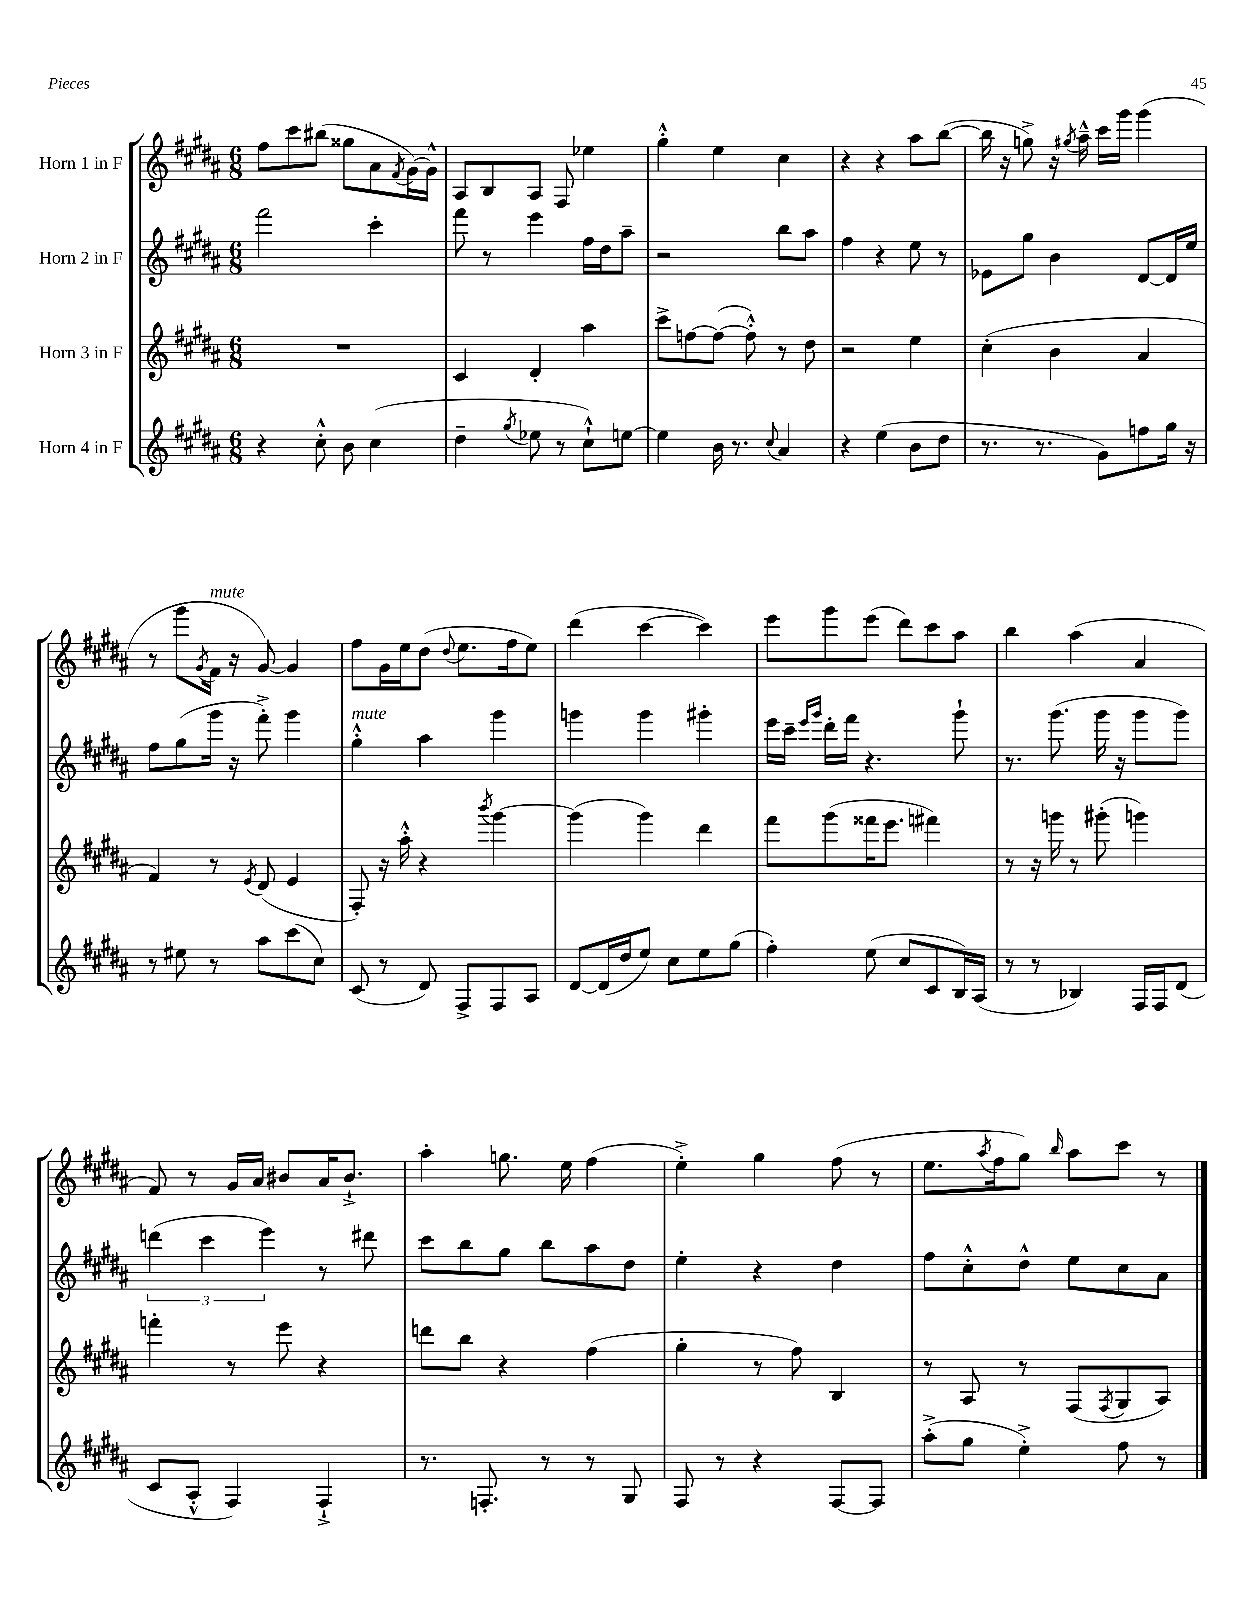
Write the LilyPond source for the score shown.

<<
\new StaffGroup <<
\new Staff = "s0" \with { instrumentName = "Horn 1 in F" } {
    \clef treble \key b \major \numericTimeSignature \time 6/8
    fis''8 cis'''8 bis''8( gisis''8 ais'8 \acciaccatura { fis'8 } gis'16~) gis'16-^ |
    ais8 b8 ais8 fis8 ees''4 |
    gis''4-.-^ e''4 cis''4 |
    r4 r4 ais''8 b''8~( |
    b''16 r16 g''8->) r16 \acciaccatura { gis''8 } ais''16---^ cis'''16 gis'''16 gis'''4( |
    r8 gis'''8 \acciaccatura { gis'8 } fis'16^\markup { \italic "mute" } r16 gis'8~) gis'4 |
    fis''8 gis'16 e''16 dis''8( \appoggiatura { dis''8 } e''8. fis''16 e''8) |
    dis'''4( cis'''4~ cis'''4) |
    e'''8 gis'''8 e'''8( dis'''8) cis'''8 ais''8 |
    b''4 ais''4( ais'4 |
    fis'8) r8 gis'16 ais'16 bis'8 ais'16 bis'8.-!-> |
    ais''4-. g''8. e''16 fis''4( |
    e''4-.->) gis''4 fis''8( r8 |
    e''8. \acciaccatura { ais''8 } fis''16 gis''8) \grace { b''16 } ais''8 cis'''8 r8 \bar "|." |
}
\new Staff = "s1" \with { instrumentName = "Horn 2 in F" } {
    \clef treble \key b \major \numericTimeSignature \time 6/8
    fis'''2 cis'''4-. |
    fis'''8 r8 e'''4 fis''16 dis''16 ais''8-- |
    r2 b''8 ais''8 |
    fis''4 r4 e''8 r8 |
    ees'8 gis''8 b'4 dis'8~ dis'16 e''16 |
    fis''8 gis''8( gis'''16 r16 fis'''8-.->) gis'''4 |
    gis''4-.-^^\markup { \italic "mute" } ais''4 gis'''4 |
    g'''4 g'''4 gis'''4-. |
    e'''16 cis'''16-- \grace { e'''16 gis'''16 } dis'''16-. fis'''16 r4. gis'''8-! |
    r8. gis'''8.( gis'''16 r16 gis'''8 gis'''8) |
    \tuplet 3/2 { d'''4( cis'''4 e'''4) } r8 dis'''8 |
    cis'''8 b''8 gis''8 b''8 ais''8 dis''8 |
    e''4-. r4 dis''4 |
    fis''8 cis''8-.-^ dis''8-^ e''8 cis''8 ais'8 \bar "|." |
}
\new Staff = "s2" \with { instrumentName = "Horn 3 in F" } {
    \clef treble \key b \major \numericTimeSignature \time 6/8
    R2. |
    cis'4 dis'4-. ais''4 |
    cis'''8-> f''8~ f''8~( f''8-.-^) r8 dis''8 |
    r2 e''4 |
    cis''4-.( b'4 ais'4 |
    fis'4) r8 \acciaccatura { e'8 } dis'8( e'4 |
    fis8-.) r16 ais''16-.-^ r4 \acciaccatura { b'''8 } gis'''4~ |
    gis'''4( gis'''4) dis'''4 |
    fis'''8 gis'''8( fisis'''16 e'''8. fis'''4) |
    r8 r16 g'''16 r8 gis'''8-.( g'''4) |
    f'''4-. r8 e'''8 r4 |
    d'''8 b''8 r4 fis''4( |
    gis''4-. r8 fis''8) b4 |
    r8 ais8 r8 fis8( \acciaccatura { fis8 } gis8 ais8) \bar "|." |
}
\new Staff = "s3" \with { instrumentName = "Horn 4 in F" } {
    \clef treble \key b \major \numericTimeSignature \time 6/8
    r4 cis''8-.-^ b'8 cis''4( |
    dis''4-- \acciaccatura { gis''8 } ees''8 r8 cis''8-!-^) e''8~ |
    e''4 b'16 r8. \appoggiatura { cis''8 } ais'4 |
    r4 e''4( b'8 dis''8 |
    r8. r8. gis'8) f''8 gis''16 r16 |
    r8 eis''8 r8 ais''8 cis'''8( cis''8) |
    cis'8( r8 dis'8) fis8-> fis8 ais8 |
    dis'8~ dis'16( dis''16 e''8) cis''8 e''8 gis''8( |
    fis''4-.) e''8( cis''8 cis'8 b16) ais16( |
    r8 r8 bes4) fis16 fis16 dis'8( |
    cis'8 ais8-.-^ fis4) fis4-!-> |
    r8. f8.-. r8 r8 gis8 |
    fis8 r8 r4 fis8~ fis8 |
    ais''8-.->( gis''8 e''4-.->) fis''8 r8 \bar "|." |
}
>>
>>
\layout { \context { \Score \remove "Bar_number_engraver" } }
